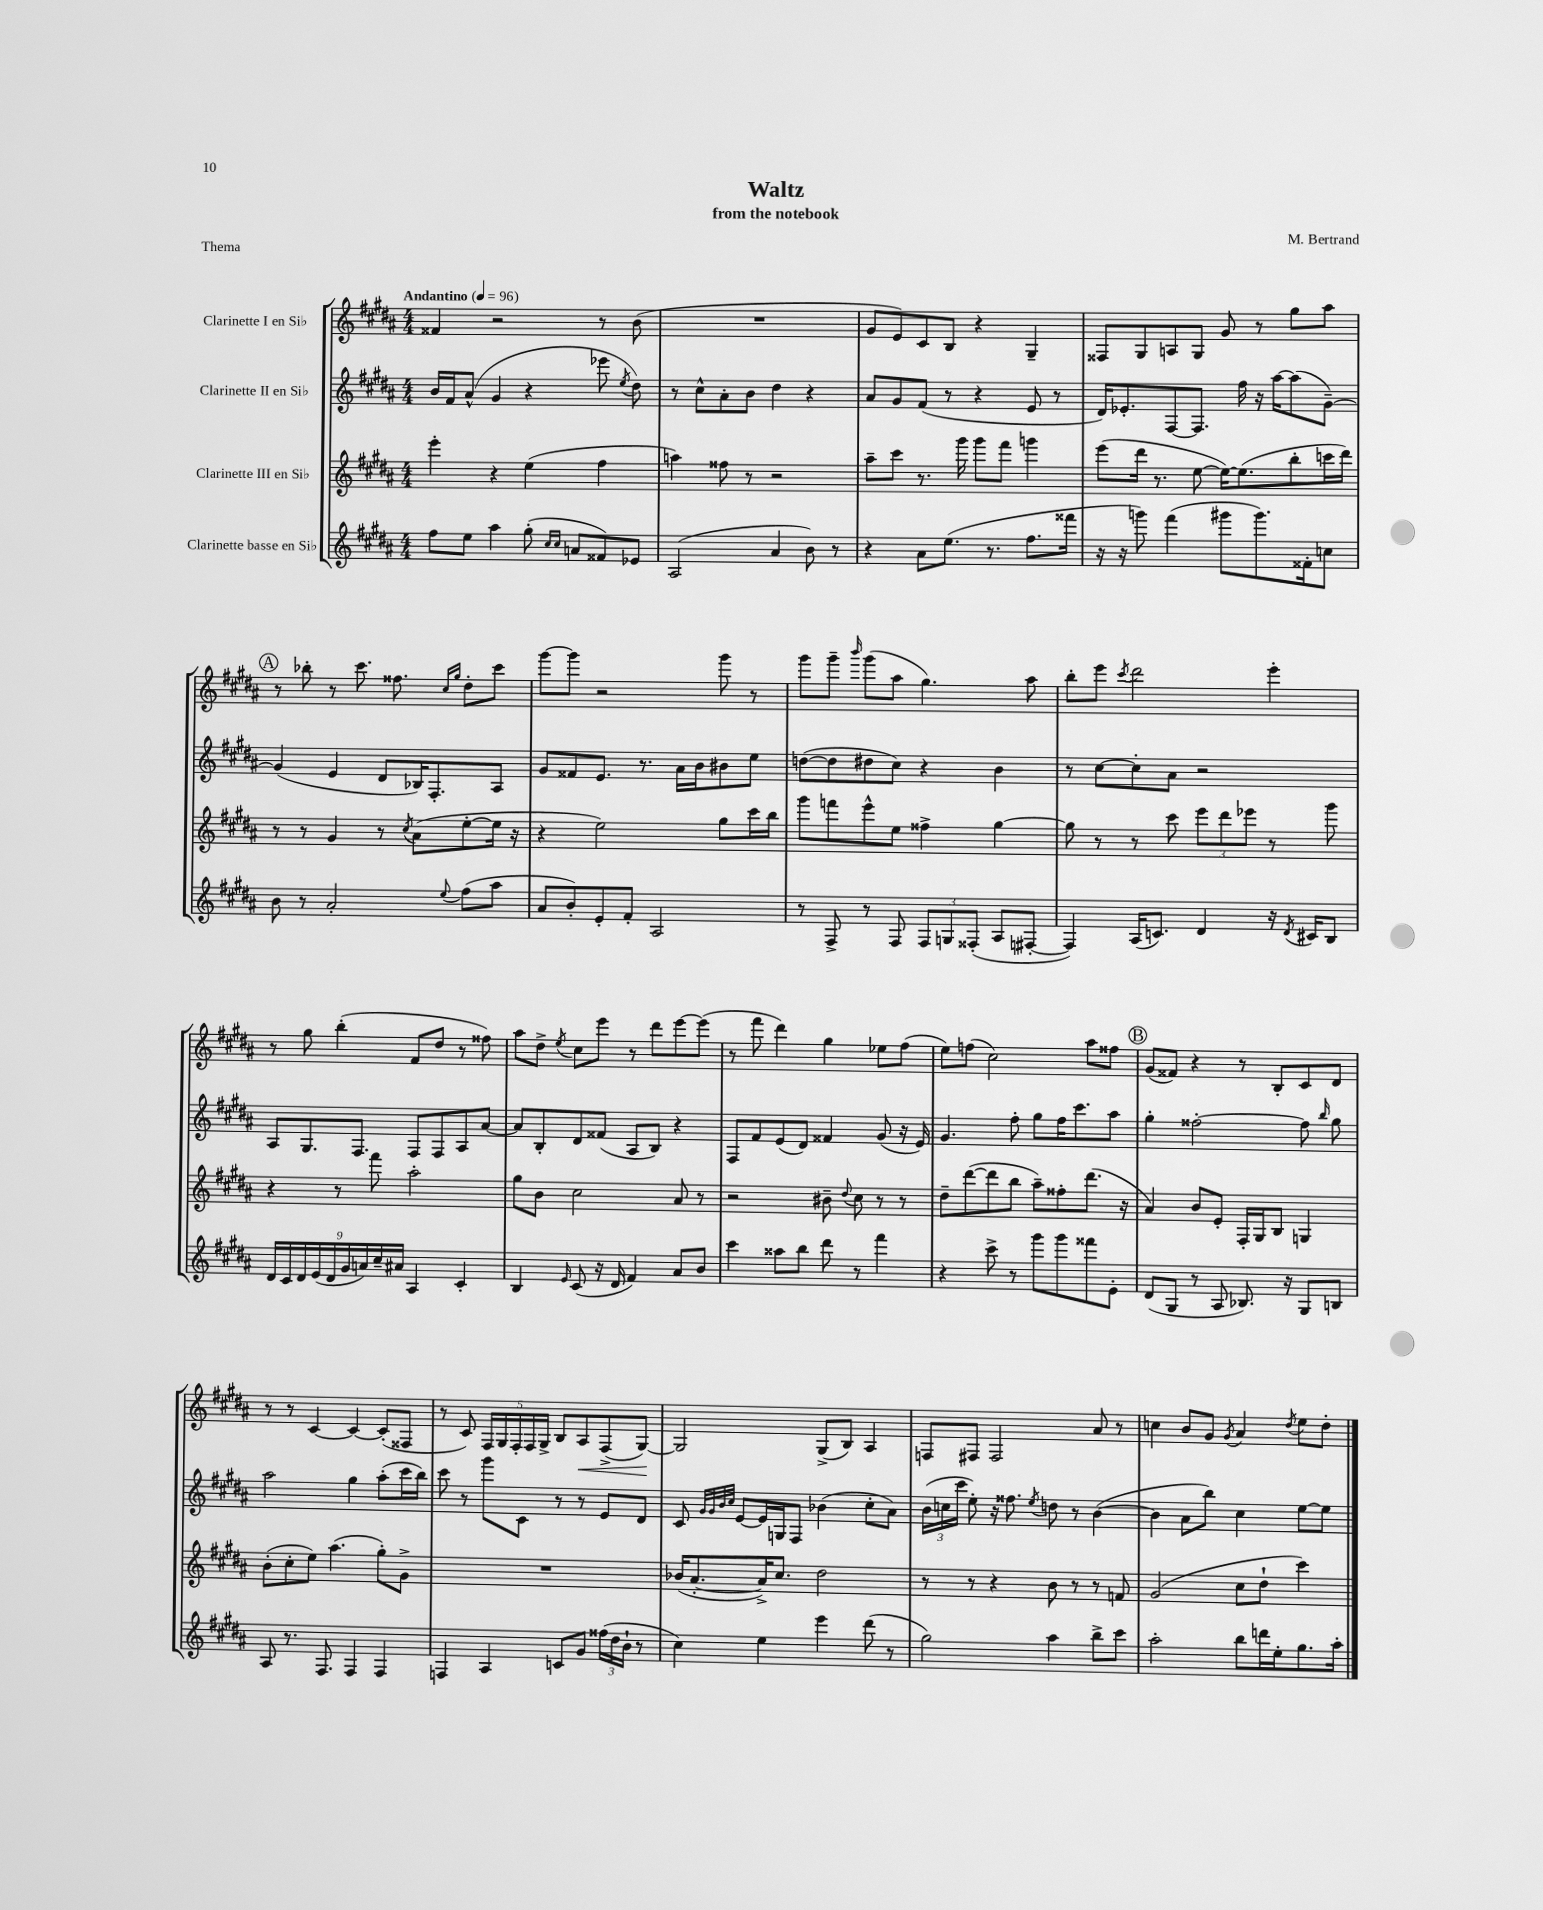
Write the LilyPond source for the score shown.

\header { title = "Waltz" composer = "M. Bertrand" subtitle = "from the notebook" piece = "Thema" }
<<
\new StaffGroup <<
\new Staff = "s0" \with { instrumentName = "Clarinette I en Sib" } {
    \clef treble \key b \major \numericTimeSignature \time 4/4 \tempo "Andantino" 4 = 96
    \autoBeamOff fisis'4 r2 r8 b'8( |
    R1 |
    gis'8[ e'8) cis'8 b8] r4 gis4-- |
    fisis8[ gis8 a8 gis8] gis'8 r8 gis''8[ ais''8] |
    \mark \markup { \circle "A" } r8 bes''8-. r8 cis'''8. fisis''8. \grace { cis''16[ gis''16] } dis''8[-. cis'''8] |
    gis'''8[~ gis'''8] r2 gis'''8 r8 |
    gis'''8[ gis'''8]-- \grace { b'''16 } gis'''8[( ais''8] gis''4.) ais''8 |
    b''8[-. e'''8] \acciaccatura { cis'''8 } dis'''2 e'''4-. |
    r8 gis''8 b''4-.( fis'8[ dis''8] r8 fisis''8) |
    ais''8[ dis''8]-> \acciaccatura { e''8 } cis''8[ e'''8] r8 dis'''8[ e'''8~ e'''8]( |
    r8 fis'''8 dis'''4) gis''4 ees''8[ fis''8]( |
    e''8[) f''8]( cis''2) ais''8[ fisis''8] |
    \mark \markup { \circle "B" } gis'8[( fisis'8]) r4 r8 b8[-. cis'8 dis'8] |
    r8 r8 cis'4~ cis'4~ cis'8[-.( fisis8] |
    r8 cis'8) \tuplet 5/4 { fis16[ gis16 fis16-. fis16 gis16]-> } b8[ ais8\< fis8->( gis8]~\!) |
    gis2 gis8[->( b8]) ais4 |
    f8[ fis8] fis2 ais'8 r8 |
    c''4 b'8[ gis'8] \acciaccatura { gis'8 } ais'4 \acciaccatura { dis''8 } e''8[ dis''8]-. \bar "|." |
}
\new Staff = "s1" \with { instrumentName = "Clarinette II en Sib" } {
    \clef treble \key b \major \numericTimeSignature \time 4/4
    \autoBeamOff b'16[ fis'16 ais'8]-^( gis'4 r4 ees'''8 \acciaccatura { e''8 } dis''8) |
    r8 cis''8[-^ ais'8-. b'8] dis''4 r4 |
    ais'8[ gis'8 fis'8]( r8 r4 e'8 r8 |
    dis'16[) ees'8.-. fis8~ fis8.] fis''16 r16 ais''16[~ ais''8( gis'8]~--) |
    \mark \markup { \circle "A" } gis'4( e'4 dis'8[ bes16) fis8.-. ais8] |
    gis'8[ fisis'8 e'8.] r8. ais'16[ b'16 bis'8 e''8] |
    d''8[~( d''8 dis''8 cis''8]) r4 b'4 |
    r8 cis''8[~ cis''8-. ais'8] r2 |
    ais8[ gis8. fis8.] fis8[ fis8 ais8 ais'8]~ |
    ais'8[ b8-. dis'8 fisis'8]( ais8[ b8]) r4 |
    fis8[ fis'8 e'8( dis'8]) fisis'4 gis'8( r16 e'16) |
    gis'4. fis''8-. gis''8[ fis''16 cis'''8. ais''8] |
    \mark \markup { \circle "B" } gis''4-. fisis''2~-. fisis''8 \grace { b''16 } gis''8 |
    ais''2 gis''4 ais''8[-.( cis'''16 b''16]) |
    cis'''8 r8 gis'''8[ cis'8] r8 r8 e'8[ dis'8] |
    cis'8 \grace { gis'32[ gis'32 b'32 cis''32] } e'8[~ e'16 g16 fis8] bes'4( cis''8[-. ais'8]) |
    \tuplet 3/2 { b'16[( c''16 cis'''16] } e''8-.) r16 fisis''8. \acciaccatura { e''8 } d''8 r8 b'4~( |
    b'4 ais'8[ b''8]) cis''4 e''8[~ e''8] \bar "|." |
}
\new Staff = "s2" \with { instrumentName = "Clarinette III en Sib" } {
    \clef treble \key b \major \numericTimeSignature \time 4/4
    \autoBeamOff e'''4-. r4 e''4( fis''4 |
    a''4) fisis''8 r8 r2 |
    ais''8[-- cis'''8] r8. gis'''16 gis'''8[ fis'''8] g'''4 |
    e'''8[( dis'''16] r8. e''8~ e''16[~) e''8.( b''8-. c'''16 dis'''16]) |
    \mark \markup { \circle "A" } r8 r8 gis'4 r8 \acciaccatura { cis''8 } ais'8[( e''8~-. e''16] r16 |
    r4 e''2) gis''8[ cis'''16 b''16] |
    gis'''8[ f'''8 e'''8-^ e''8] fisis''4-> gis''4~ |
    gis''8 r8 r8 cis'''8 \tuplet 3/2 { e'''8[ dis'''8 ees'''8] } r8 gis'''8 |
    r4 r8 fis'''8 ais''2-. |
    gis''8[ b'8] cis''2 ais'8 r8 |
    r2 bis'8-- \appoggiatura { dis''8 } cis''8 r8 r8 |
    dis''8[-- dis'''8~( dis'''8 b''8] ais''8[--) fisis''8-. dis'''8.]( r16 |
    \mark \markup { \circle "B" } ais'4) b'8[ e'8]-. fis16[-. gis16 b8] g4 |
    b'8[-.( cis''8-. e''8]) ais''4.( gis''8[-.) gis'8]-> |
    R1 |
    bes'16[( ais'8.~-. ais'16->) cis''8.] dis''2 |
    r8 r8 r4 b'8 r8 r8 f'8 |
    gis'2( cis''8[ dis''8]-! cis'''4) \bar "|." |
}
\new Staff = "s3" \with { instrumentName = "Clarinette basse en Sib" } {
    \clef treble \key b \major \numericTimeSignature \time 4/4
    \autoBeamOff fis''8[ e''8] ais''4 gis''8-.( \grace { cis''16[ cis''16] } a'8[ fisis'8) ees'8] |
    ais2( ais'4 b'8) r8 |
    r4 ais'8[ e''8.]( r8. fis''8.[ fisis'''16] |
    r16 r16 g'''8) fis'''4( gis'''8[ gis'''8.) fisis'16-. c''8] |
    \mark \markup { \circle "A" } b'8 r8 ais'2-. \appoggiatura { e''8 } fis''8[( ais''8] |
    ais'8[ b'8-.) e'8-. fis'8]-. ais2 |
    r8 fis8-> r8 fis8 \tuplet 3/2 { fis8[ g8 fisis8]-.( } ais8[ fis8]~-. |
    fis4) ais16[( c'8.]) dis'4 r16 \acciaccatura { dis'8 } cis'16[ b8] |
    \tuplet 9/8 { dis'16[ cis'16 dis'16 e'16( dis'16 gis'16 a'16) cis''16-- ais'16] } ais4 cis'4-. |
    b4 \grace { e'16 } cis'8( r16 dis'16 fis'4) ais'8[ b'8] |
    cis'''4 aisis''8[ b''8] dis'''8 r8 fis'''4 |
    r4 cis'''8-> r8 gis'''8[ gis'''8 fisis'''8 e'8]-. |
    \mark \markup { \circle "B" } dis'8[( gis8] r8 ais8 bes8.) r16 gis8[ b8] |
    ais8 r8. fis8. fis4 fis4 |
    f4 ais4 c'8[ gis'8] \tuplet 3/2 { fisis''16[( dis''16 b'16]-! } r8 |
    cis''4) e''4 e'''4 dis'''8( r8 |
    gis''2) ais''4 b''8[-> cis'''8] |
    ais''2-. b''8[ d'''16 e''16-. gis''8. ais''16]-. \bar "|." |
}
>>
>>
\layout { \context { \Score \remove "Bar_number_engraver" } }
